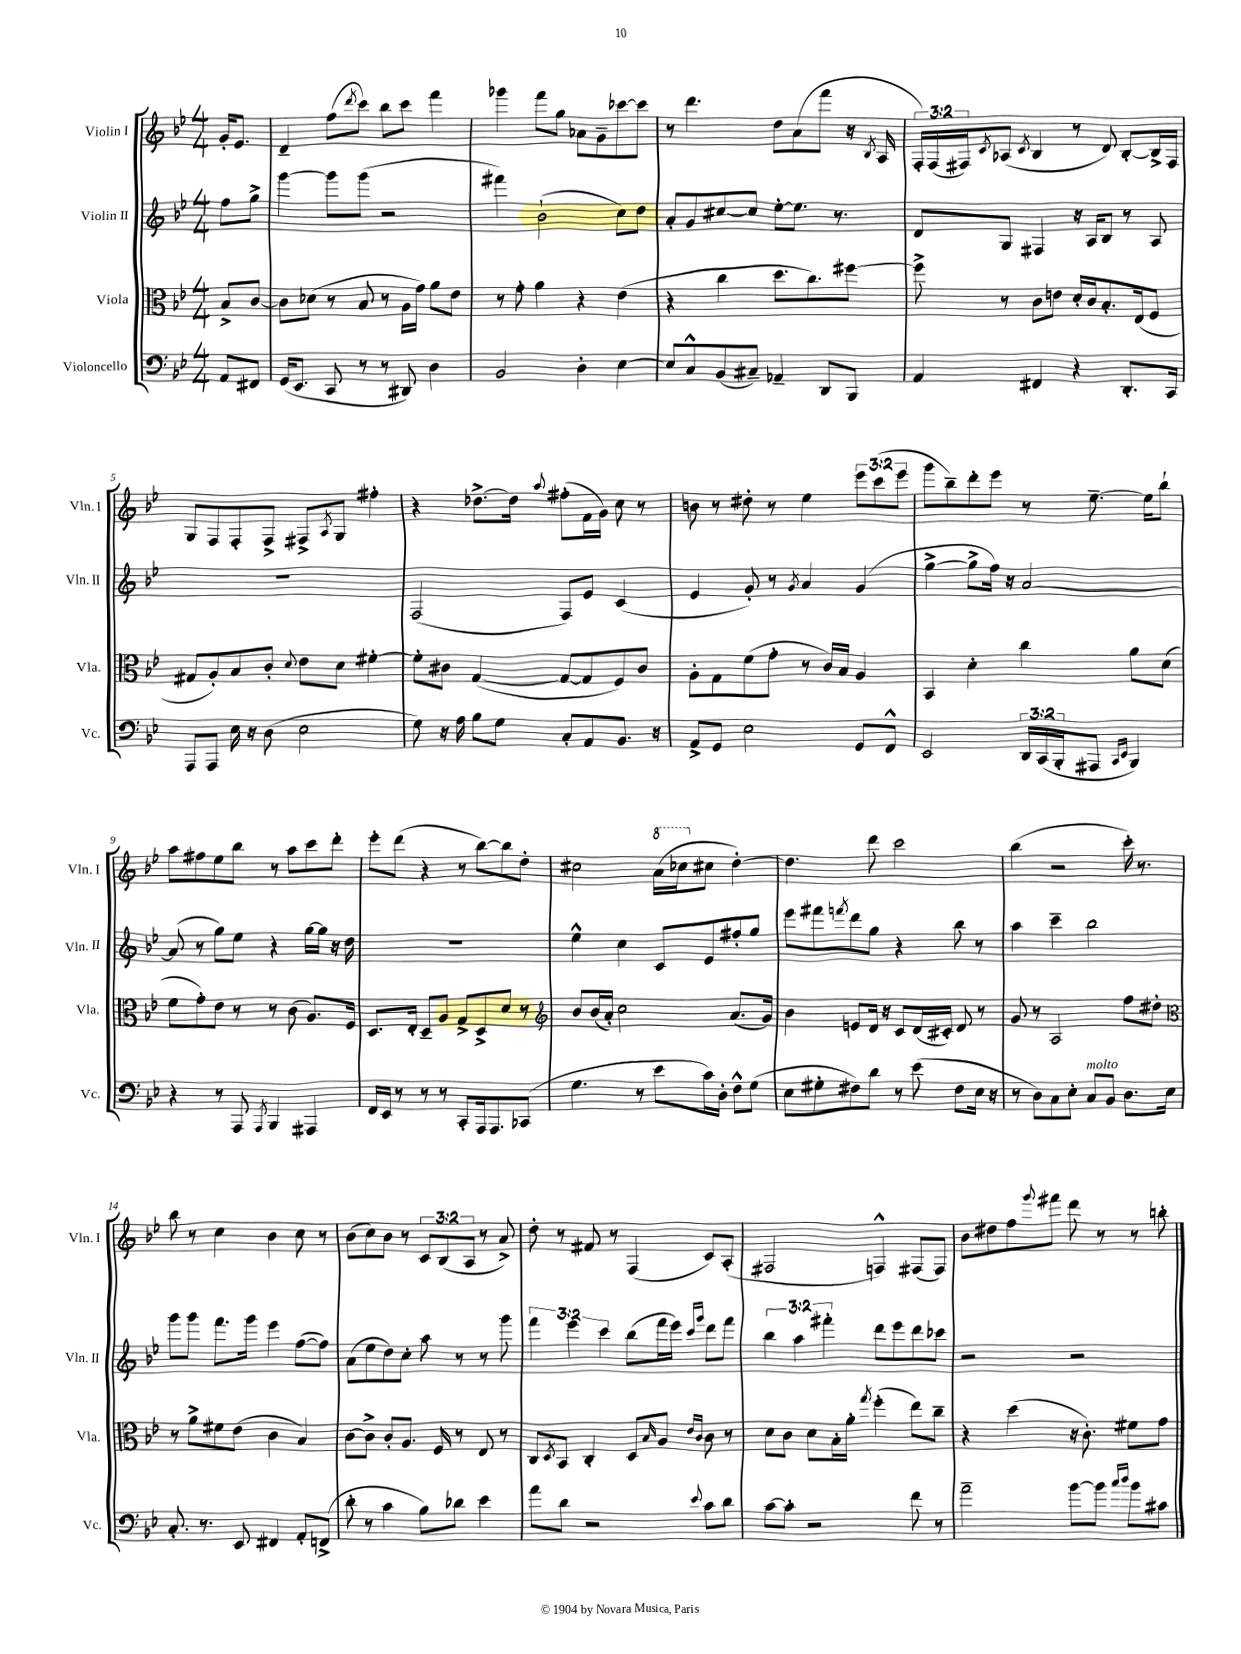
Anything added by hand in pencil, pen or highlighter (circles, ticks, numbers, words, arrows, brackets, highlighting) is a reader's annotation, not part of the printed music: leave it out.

**kern	**kern	**kern	**kern
*part4	*part3	*part2	*part1
*staff4	*staff3	*staff2	*staff1
*I"Violoncello	*I"Viola	*I"Violin II	*I"Violin I
*I'Vc.	*I'Vla.	*I'Vln. II	*I'Vln. I
*clefF4	*clefC3	*clefG2	*clefG2
*k[b-e-]	*k[b-e-]	*k[b-e-]	*k[b-e-]
*M4/4	*M4/4	*M4/4	*M4/4
=	=	=	=
8AA/L	8B-^/L	8ff\L	16g'/KL
.	.	.	8.e-/J
8FF#X/J	[8c/J	8gg^\J	.
=1	=1	=1	=1
(16GG/KL	8c\L]	[4ggg\	4d~/
8.EE-/J	.	.	.
.	(8d-X\J	.	.
8CC/	8r	8ggg\L]	(8ff\L
.	.	.	8qddd/
8r	8B-/	(8ggg\J	8ccc\J)
8r	8r	2r	8bb-\L
8DD#X/)	16A\LL	.	8ccc\J
.	16g\JJ)	.	.
4D\	8a\L	.	4fff\
.	8e-\J	.	.
=2	=2	=2	=2
2BB-/	8r	4fff#X\)	4ggg-X\
.	8g'\	.	.
.	4a\	(2b-`\	8fff\L
.	.	.	8gg\J
4D'\	4r	.	8a-X\L
.	.	.	8g~\
[4E-\	(4e-\	8cc\L)	[8ccc-X\
.	.	8dd\J	8ccc-\J]
=3	=3	=3	=3
8E-/L]	4r	8a'/L	8r
8C^^/	.	8g/	4.ddd\
(8BB-/	4cc\	[8cc#X/	.
8C#X~/J)	.	8cc#/J]	.
4AA-X~/	8.dd\L	[8ee-'\L	8dd\L
.	.	8.ee-\J]	(8a\
.	8.cc\)	.	.
8DD/L	.	.	8fff\J
.	.	8.r	.
8BBB-/J	[8ff#X\J	.	16r
.	.	.	8qB-/
.	.	.	16A/
=4	=4	=4	=4
4AA/	8ff#^\]	8d/L	24F'/LL)
.	.	.	(24F/
.	.	.	24F#X/J)
.	.	.	8qc/
.	8r	8G/J	(8A-X/J
.	.	.	8qc/
4FF#X/	8c\L	4F#X/	4B-/
.	8en\J	.	.
4r	16d'/LL	16r	8r
.	16c/J	16A/KL	.
.	8.B-'/	8B-/J	8d/)
8.DD'/L	.	8r	[8B-'/L
.	(16E-/k	.	.
.	8F/J	8A/	16B-^/L]
16CC/Jk	.	.	16F#/JJ
!!LO:LB:g=z
=5	=5	=5	=5
8AAA/L	8G#X/L	1r	8G/L
8AAA/J	8A'/)	.	8F/
16E-\	8B-/	.	8F'/
16r	.	.	.
(8D\	8c'/J	.	8F^/J
.	8qqd/	.	.
2E-\	8e-\L	.	8F#X^/L
.	.	.	8qA/
.	8d\J	.	8G/J
.	[4f#X'\	.	4ff#X'\
=6	=6	=6	=6
8G\)	8f#'\L]	(2F/	4r
16r	8c#X\J	.	.
16A\	.	.	.
8B-\L	([4G/	.	[8.dd-X^\L
8G\J	.	.	.
.	.	.	16dd-\Jk]
.	.	.	8qqaa/
8C'/L	8G/L_	8F/L)	(8ff#X'\L
8AA/	8G/]	8e-/J	16f\L
.	.	.	16g\JJ)
8.BB-/J	8F/)	(4c/	8cc\
.	8c#/J	.	8r
16r	.	.	.
=7	=7	=7	=7
8AA^/L	8A'\L	4e-/	8bn\
8GG/J	8G\	.	8r
2E-\	(8f\	8g'/)	8dd#X'\
.	8g'\J	8r	8r
.	.	8qg/	.
.	8r	4a/	4ee-\
.	16c/LL)	.	.
.	16B-/JJ	.	.
8GG/L	4A/	(4g/	12eee-\L
.	.	.	(12ccc\
8FF^^/J	.	.	.
.	.	.	12eee-\J
=8	=8	=8	=8
2EE-/	4BB-/	[4gg^\	8ggg\L
.	.	.	8bb-~\)
.	4d'\	8gg^\L]	8ddd'\
.	.	16ff\Jk)	8eee-\J
.	.	16r	.
24DD/LL	4cc\	[2a/	8r
(24CC/	.	.	.
24BBB-'/J	.	.	.
8AAA#X/J	.	.	[8.ee-~\
16qqCC/LL	.	.	.
16qqEE-/JJ	.	.	.
4BBB-/)	8a\L	.	.
.	.	.	16ee-\KL]
.	(8d\J	.	8bb-`\J
!!LO:LB:g=z
=9	=9	=9	=9
4r	8f\L	(8a/]	8aa\L
.	8g'\)	8r	8ff#X\
8r	8e-\J	8gg\L)	8ee-\
8AAA/	8r	8ee-\J	8bb-\J
8qAAA/	.	.	.
4BBB-/	8r	4r	8r
.	(8c\	.	8aa\L
4AAA#X/	8.A/L)	[16gg\LL	8ccc\
.	.	16gg\JJ]	.
.	.	16r	8ddd'\J
.	16F/Jk	16dd\	.
=10	=10	=10	=10
16FF/LL	8.D/L	1r	8eee-'\L
16EE-/JJ	.	.	.
8r	.	.	(8ddd\J
.	16E-'/Jk	.	.
8r	8D~/L	.	4r
8r	8A/J	.	.
8CC'/L	8G^/L	.	8r
16AAA/k	8D^/	.	[8bb-\L)
8.AAA/	.	.	.
.	8d/J	.	8bb-\]
(8CC-X/J	8r	.	8dd'\J
=11	=11	=11	=11
*	*clefG2	*	*
4.G\	8b-/L	4ee-^^\	2cc#X\
.	(16b-/L	.	.
.	16a'/JJ)	.	.
.	2cc\	4cc\	.
8r	.	.	.
*	*	*	*8va
8e-\L	.	8c/L	(16aa\LL
.	.	.	16ccc-X\J
*	*	*	*X8va
16c\L)	.	8e-/	8cc#X\J
16D'\JJ	.	.	.
8F^^\L	(8.a/L	8ff#X'/	[4dd'\)
(8G\J	.	8gg/J	.
.	16g/Jk)	.	.
=12	=12	=12	=12
8E-\L	4b-\	8eee-\L	4.dd\]
8G#X'\	.	8fff#X\	.
.	.	8qfffn/	.
8F#X\)	8en/L	8ddd\	.
8d\J	16d/Jk	8gg\J	8ddd\
.	16r	.	.
8r	8c/L	4r	2ccc\
(8e-\	(16d/L	.	.
.	16c#X'/JJ)	.	.
8F#\L	8d/	8bb-\	.
16E-\Jk	8r	8r	.
16r	.	.	.
=13	=13	=13	=13
8r	8g/	4aa\	(4bb-\
8D\L)	8r	.	.
8C\	2A/	4ccc~\	2r
8E-'\J	.	.	.
!LO:TX:a:i:t=molto	!	!	!
8C/L	.	2bb-\	.
8BB-/J	.	.	.
8.D\L	8ff\L	.	16ccc'\)
.	.	.	8.r
.	8dd#X'\J	.	.
16E-\Jk	.	.	.
!!LO:LB:g=z
=14	=14	=14	=14
*	*clefC3	*	*
8.C'/	8r	8ggg\L	8bb-\
.	8a^\L	8ggg\J	8r
8.r	.	.	.
.	8f#X\	8.fff\L	4cc\
8EE-/	(8e-\J	.	.
.	.	16ggg\Jk	.
4FF#X/	4c\	4eee-\	4b-\
8AA'/L	4B-/)	([8ff\L	8cc\
(8FFn^/J	.	8ff\J])	8r
=15	=15	=15	=15
8d'\	[8c\L	(8a\L	(8b-\L
8r	8c^\J]	8ee-\	8cc\)
4c\	8c'/L	8dd\)	8b-\J
.	8.A/J	8cc'\J	8r
8B-\L)	.	8aa\	12c/L
.	16F/	.	.
.	.	.	(12B-/
8d-X\J	8r	8r	.
.	.	.	12A/J
4e-\	8E-/	8r	8r
.	8r	8ggg\	8a^/)
=16	=16	=16	=16
8a\L	8C/L	6fff\	8dd'\
.	8qD/	.	.
8d\J	8BB-/J	.	8r
.	.	6eee-\	.
2r	4C'/	.	8f#X/
.	.	6ccc\	.
.	.	.	8r
.	8D/L	(8bb-\L	(4F/
.	16qqB-/	.	.
.	8A/J	16fff\L	.
.	.	16eee-\JJ)	.
.	16qqe-/LL	16qqccc/LL	.
8qqe-/	16qqc/JJ	16qqggg/JJ	.
8c\L	8c\	8ddd\L	8c/L)
8d\J	8r	8fff\J	(8A'/J
=17	=17	=17	=17
[8c\L	8d\L	6bb-\	2F#X/
8c'\J]	8c\J	.	.
.	.	6aa\	.
2r	8d\L	.	.
.	.	6fff#X'\	.
.	16B-'\L	.	.
.	16a'\JJ	.	.
.	8qgg/	.	.
.	(4ff'\	8ddd\L	4Fn^^/)
.	.	8eee-\	.
8f\	8ee-\L)	8ddd\	(8F#X/L
8r	8cc~\J	8ccc-X\J	8F#/J)
=18	=18	=18	=18
2a~\	4r	2r	8b-\L
.	.	.	8dd#X\
.	(4dd\	.	8ff\
.	.	.	8qqggg/
.	.	.	8fff#X\J
[8b-\L	16r	2r	8ddd\
.	8.c'\)	.	.
8b-\J]	.	.	8r
16qqcc/LL	.	.	.
16qqdd/JJ	.	.	.
8b-\L	8f#X\L	.	8r
8c#X\J	8g\J	.	8bbn'\
==	==	==	==
*-	*-	*-	*-
